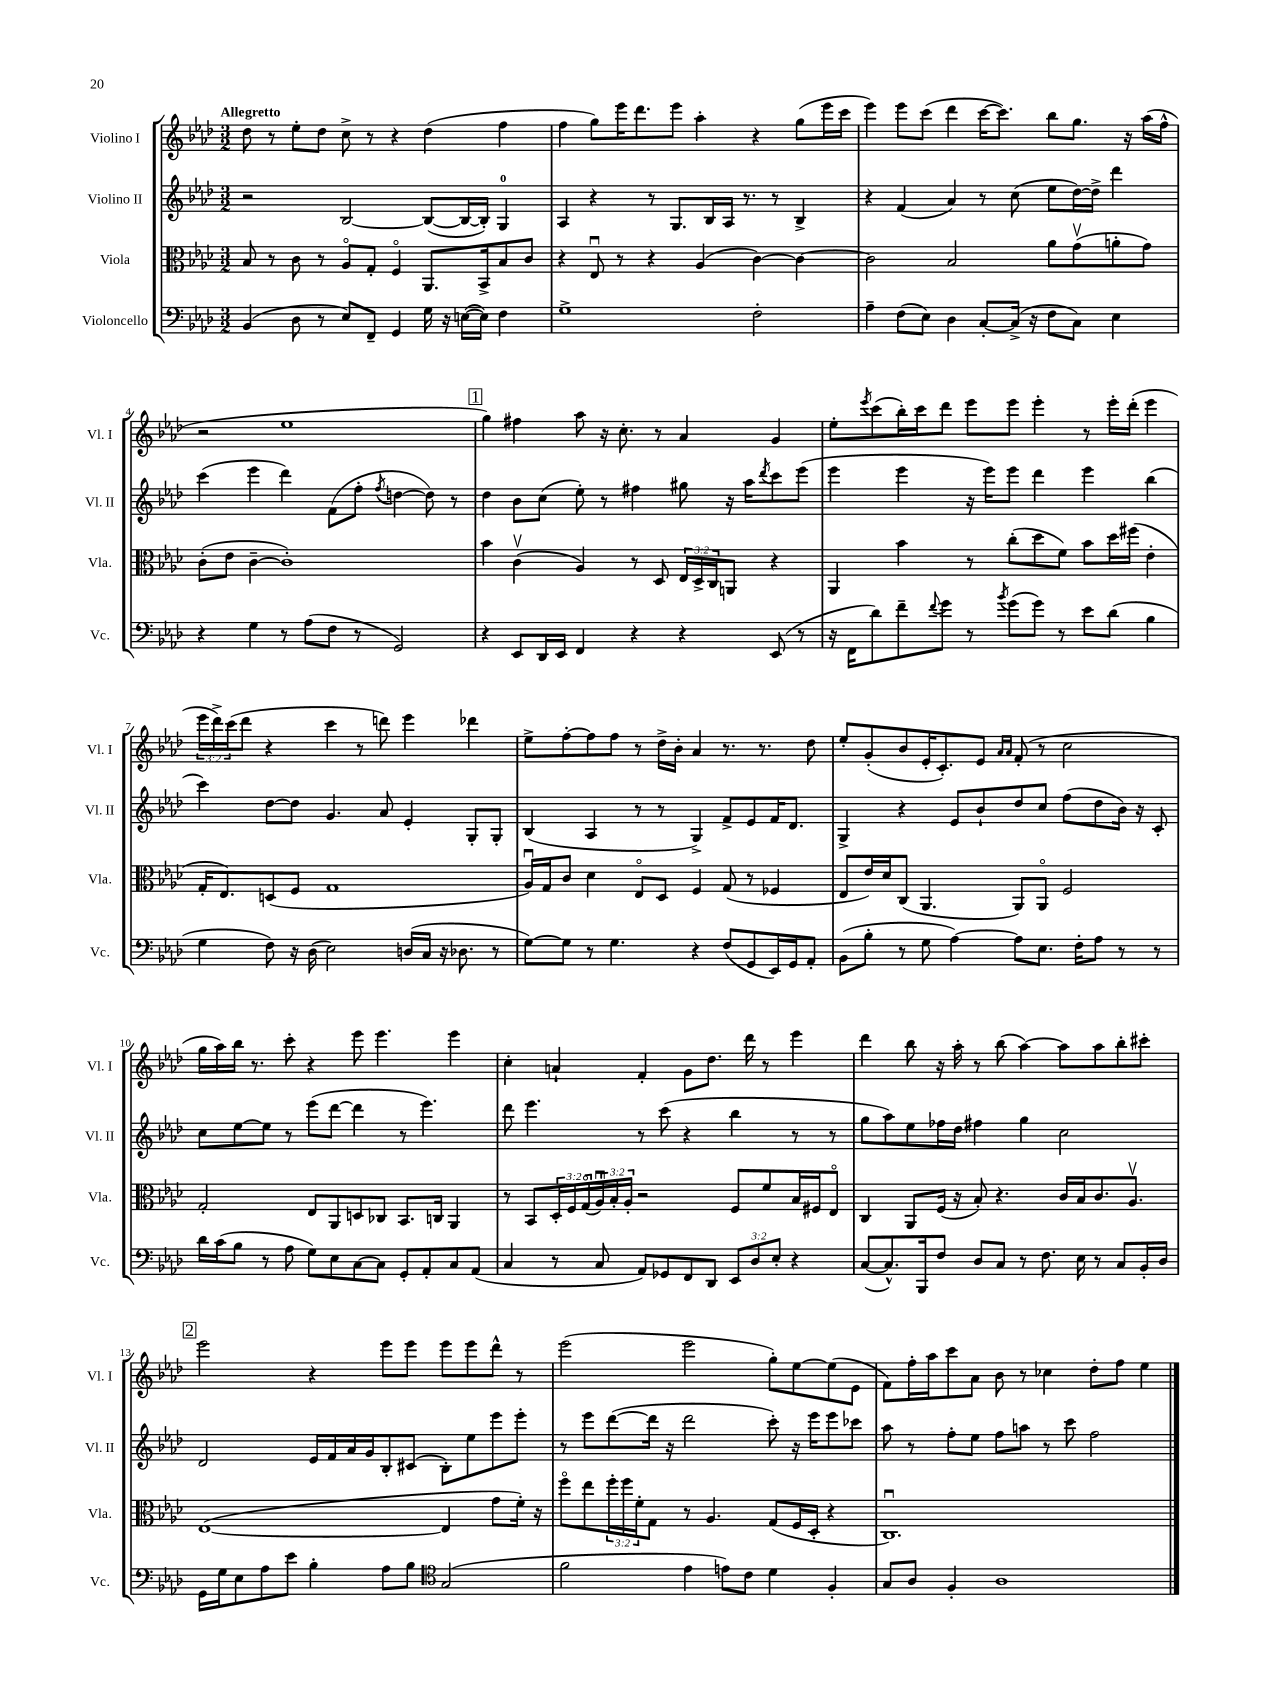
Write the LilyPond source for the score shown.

<<
\new StaffGroup <<
\new Staff = "s0" \with { instrumentName = "Violino I" shortInstrumentName = "Vl. I" } {
    \clef treble \key aes \major \numericTimeSignature \time 3/2 \override Staff.TupletNumber.text = #tuplet-number::calc-fraction-text \tempo "Allegretto"
    des''8 r8 ees''8-. des''8 c''8-> r8 r4 des''4( f''4 |
    f''4 g''8) ees'''16 des'''8. ees'''8 aes''4-. r4 g''8( ees'''16 c'''16 |
    ees'''4) ees'''8 c'''8( des'''4 c'''16~ c'''8.) bes''8 g''8. r16 aes''16( f''16-^ |
    r2 ees''1 |
    \mark \markup { \box "1" } g''4) fis''4 aes''8 r16 c''8.-. r8 aes'4 g'4 |
    ees''8-. \acciaccatura { ees'''8 } c'''8( bes''16-.) c'''16 des'''8 ees'''8 ees'''8 ees'''4-. r8 ees'''16-. des'''16-.( ees'''4 |
    \tuplet 3/2 { ees'''16 des'''16->) c'''16( } des'''8 r4 c'''4 r8 d'''8) ees'''4 des'''4 |
    ees''8-> f''8~-. f''8 f''8 r8 des''16-> bes'16-. aes'4 r8. r8. des''8 |
    ees''8-. g'8-.( bes'8 ees'16-. c'8.-.) ees'8 \grace { aes'16 aes'16 } f'8-.( r8 c''2 |
    g''16 aes''16) bes''16 r8. c'''8-. r4 ees'''8 ees'''4. ees'''4 |
    c''4-. a'4-! f'4-. g'8 des''8. des'''16 r8 ees'''4 |
    des'''4 bes''8 r16 aes''16-. r8 bes''8( aes''4~) aes''8 aes''8 bes''8-. cis'''8-. |
    \mark \markup { \box "2" } ees'''2 r4 ees'''8 ees'''8 ees'''8 ees'''8 des'''8-^ r8 |
    ees'''2( ees'''2 g''8-.) ees''8~ ees''8( ees'8 |
    f'8) f''16-. aes''16 c'''8 aes'8 bes'8 r8 ces''4 des''8-. f''8 ees''4 \bar "|." |
}
\new Staff = "s1" \with { instrumentName = "Violino II" shortInstrumentName = "Vl. II" } {
    \clef treble \key aes \major \numericTimeSignature \time 3/2
    r2 bes2~ bes8~( bes16~ bes16-.) g4-0 |
    aes4 r4 r8 g8. bes16 aes16 r8. r8 bes4-> |
    r4 f'4( aes'4) r8 c''8( ees''8 des''16~) des''16-> des'''4 |
    c'''4( ees'''4 des'''4) f'8( f''8-. \acciaccatura { f''8 } d''4~ d''8) r8 |
    \mark \markup { \box "1" } des''4 bes'8 c''8( ees''8-.) r8 fis''4 gis''8 r16 aes''16 \acciaccatura { des'''8 } c'''8 ees'''8( |
    ees'''4 ees'''4 r16 ees'''16) ees'''8 des'''4 ees'''4 bes''4( |
    c'''4) des''8~ des''8 g'4. aes'8 ees'4-. g8-. g8-. |
    bes4( aes4 r8 r8 g4->) f'8-> ees'8 f'16 des'8. |
    g4-> r4 ees'8 bes'8-! des''8 c''8 f''8( des''8 bes'16) r16 c'8-. |
    c''8 ees''8~ ees''8 r8 ees'''8( des'''8~ des'''4 r8 ees'''4.) |
    des'''8 ees'''4. r8 c'''8( r4 bes''4 r8 r8 |
    g''8 aes''8) ees''8 fes''16 des''16 fis''4 g''4 c''2 |
    \mark \markup { \box "2" } des'2 ees'16 f'16 aes'16 g'16 bes8-. cis'8( bes8-.) ees''8 ees'''8 ees'''8-. |
    r8 ees'''8 des'''8~( des'''16 r16 des'''2 c'''8-.) r16 ees'''16 ees'''8 ces'''8 |
    aes''8 r8 f''8-. ees''8 f''8 a''8 r8 c'''8 f''2 \bar "|." |
}
\new Staff = "s2" \with { instrumentName = "Viola" shortInstrumentName = "Vla." } {
    \clef alto \key aes \major \numericTimeSignature \time 3/2 \override Staff.TupletNumber.text = #tuplet-number::calc-fraction-text
    bes8 r8 c'8 r8 aes8\flageolet g8-. f4\flageolet aes,8. bes,16-> bes8 c'8 |
    r4 ees8\downbow r8 r4 aes4( c'4~) c'4~ |
    c'2 bes2 aes'8 g'8\upbow( a'8-. g'8) |
    c'8-.( ees'8 c'4~-- c'1-.) |
    \mark \markup { \box "1" } bes'4 c'4\upbow( aes4) r8 des8 \tuplet 3/2 { ees16 des16-> c16 } a,8 r4 |
    aes,4 bes'4 r8 c''8-.( des''8 f'8) bes'8 des''16 fis''16( ees'4-. |
    g16-. ees8.) d8( f8 g1 |
    aes16\downbow) g16 c'8 des'4 ees8\flageolet des8 f4 g8( r8 fes4 |
    ees8 ees'16) des'16 c8( aes,4. aes,8) aes,8\flageolet f2 |
    g2-. ees8 aes,8 d8 ces8 bes,8. c16 aes,4 |
    r8 bes,8 \tuplet 3/2 { des16-. f16 g16\flageolet( } \tuplet 3/2 { aes16\downbow) bes16-. aes16-. } r2 f8 f'8 bes16 fis16 ees8\flageolet |
    c4 aes,8 f16( r16 bes8-.) r4. c'16 bes16 c'8. aes8.\upbow |
    \mark \markup { \box "2" } ees1~( ees4 g'8 f'16-.) r16 |
    f''8\flageolet ees''8 \tuplet 3/2 { f''16-. f''16 f'16-. } g8 r8 aes4. g8( f16 des16-. r4 |
    c1.\downbow) \bar "|." |
}
\new Staff = "s3" \with { instrumentName = "Violoncello" shortInstrumentName = "Vc." } {
    \clef bass \key aes \major \numericTimeSignature \time 3/2 \override Staff.TupletNumber.text = #tuplet-number::calc-fraction-text
    bes,4( des8 r8 ees8) f,8-- g,4 g16 r16 e16~( e16) f4 |
    g1-> f2-. |
    aes4-- f8( ees8) des4 c8~-. c16->( r16 f8 c8) ees4 |
    r4 g4 r8 aes8( f8 r8 g,2) |
    \mark \markup { \box "1" } r4 ees,8 des,16 ees,16 f,4 r4 r4 ees,8( r8 |
    r16 f,16 des'8) f'8-- \appoggiatura { f'8 } g'8 r8 \acciaccatura { bes'8 } g'8( g'8) r8 ees'8 des'8( bes4 |
    g4 f8) r16 des16( ees2) d16( c16 r16 des8. r8 |
    g8~) g8 r8 g4. r4 f8( g,8 ees,16) g,16 aes,8-. |
    bes,8( bes8-. r8 g8 aes4~) aes8 ees8. f16-. aes8 r8 r8 |
    des'16 c'16( bes8 r8 aes8 g8) ees8 c8~ c8 g,8-. aes,8-. c8 aes,8( |
    c4 r8 c8 aes,8) ges,8 f,8 des,8 \tuplet 3/2 { ees,8 des8 ees8-. } r4 |
    c8~( c8.-^) bes,,16 f8 des8 c8 r8 f8. ees16 r8 c8 bes,16-. des16 |
    \mark \markup { \box "2" } g,16 g16 ees8 aes8 ees'8 bes4-. aes8 bes8 \clef tenor g2( |
    f'2 ees'4 e'8) c'8 des'4 f4-. |
    g8 aes8 f4-. aes1 \bar "|." |
}
>>
>>
